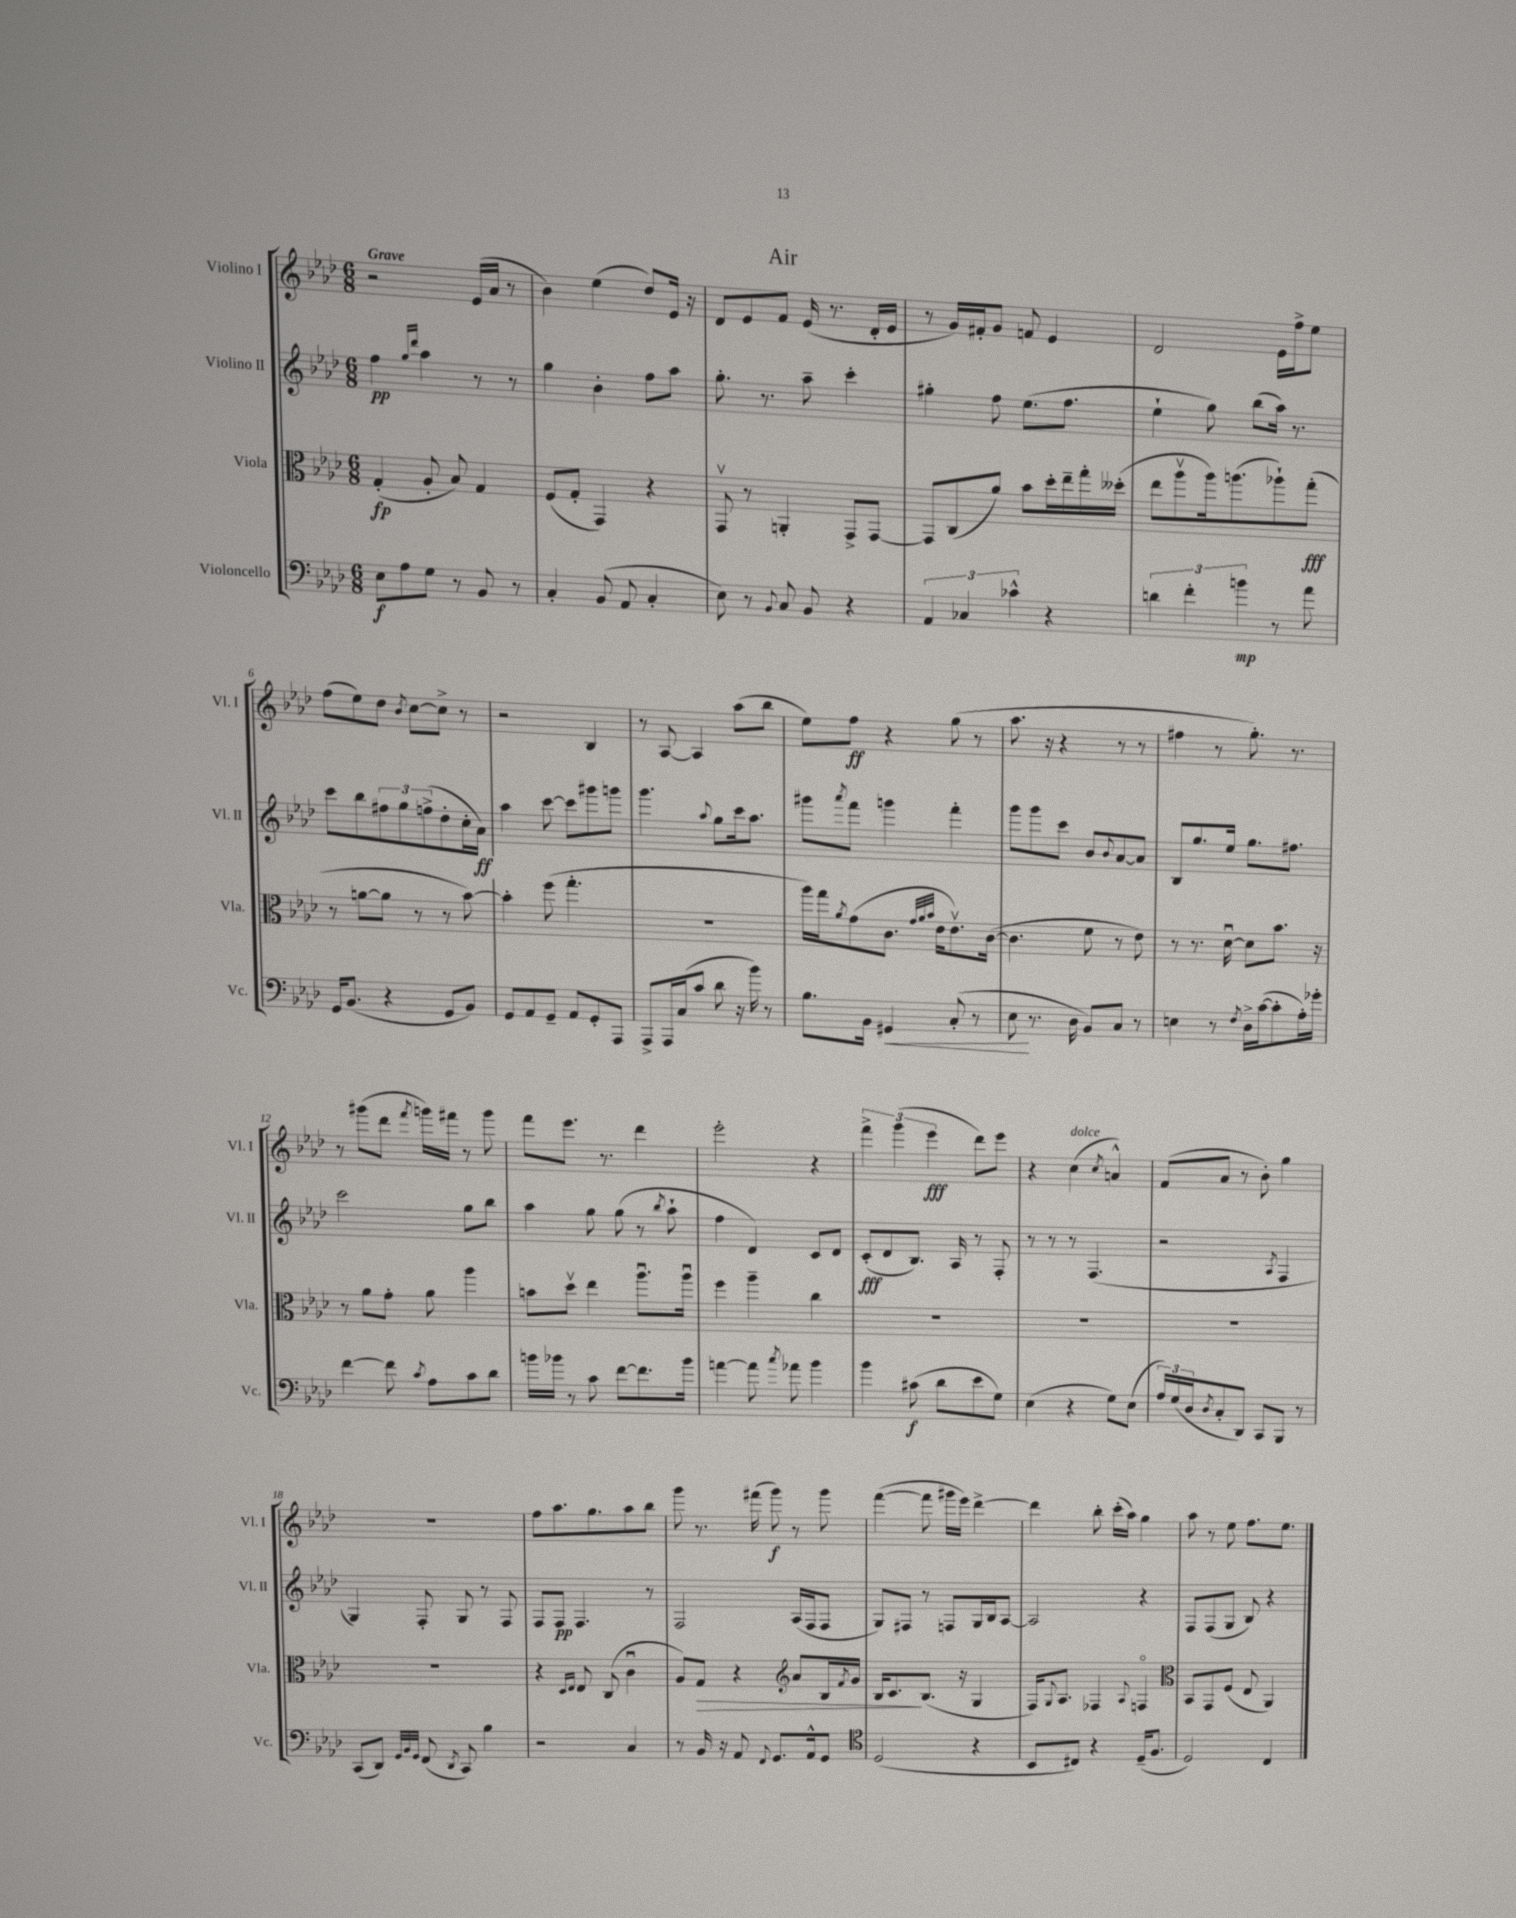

**kern	**kern	**kern	**kern
*staff4	*staff3	*staff2	*staff1
*clefF4	*clefC3	*clefG2	*clefG2
*k[b-e-a-d-]	*k[b-e-a-d-]	*k[b-e-a-d-]	*k[b-e-a-d-]
*M6/8	*M6/8	*M6/8	*M6/8
8E-\L	(4G'/	4ff\	2r
8A-\	.	.	.
.	.	16qqgg/LL	.
.	.	16qqddd-/JJ	.
8G\J	8A-'/	4aa-\	.
8r	8B-/)	.	.
8BB-/	4G/	8r	(16e-/LL
.	.	.	16a-/JJ
8r	.	8r	8r
=	=	=	=
4C'/	(8F/L	4gg\	4b-\)
.	8G'/J	.	.
(8BB-/	4GG/)	4b-'\	(4ee-\
8AA-/	.	.	.
4C'/	4r	8ff\L	8dd-/L)
.	.	8aa-\J	16e-/Jk
.	.	.	16r
=	=	=	=
8E-\)	8GGv/	8.gg'\	8d-/L
8r	8r	.	8e-/
.	.	8.r	.
8qqBB-/	.	.	.
8C/	4AA'/	.	8f/J
8BB-/	.	8aa-~\	(16e-/
.	.	.	8.r
4r	8GG^/L	4ccc'\	.
.	[8GG/J	.	16d-'/LL
.	.	.	16e-/JJ
=	=	=	=
6AA-/	8GG/]L	4gg#'\	8r
.	(8C/	.	16g/LL)
6C-/	.	.	.
.	.	.	16f#'/J
.	8a-/J)	8ff\	8g/J
6c-^^\	.	.	.
.	8b-\L	(8.ee-\L	8f/
4r	16dd-'\L	.	4e-/
.	16ee-~\	8.ff\J	.
.	16gg'\	.	.
.	(16dd--'\JJ	.	.
=	=	=	=
6d\	8ee-\L	4ee-`\	2d-/
.	8aa-v\	.	.
6f'\	.	.	.
.	16aa-\k)	8gg\)	.
.	(8.aa\	.	.
6b\	.	.	.
.	.	(8bb-\L	.
8r	8aa-`\)	16aa-\Jk)	16e-\LL
.	.	8.r	16ff^\J
8a-\	(8gg'\J	.	8ee-\J
=	=	=	=
16GG/LK	8r	8ccc\L	(8ff\L
(8.BB-/J	.	.	.
.	[8a\L	8bb-\	8ee-\)
4r	8a\]J	12ff#\	8dd-\J
.	.	12gg\	.
.	.	.	8qb-/
.	8r	.	[8cc\L
.	.	(12ff^\	.
8GG/L	8r	8dd-'\	8cc^\]J
8BB-/J)	[8b-\)	16cc'\L	8r
.	.	16a-\JJ)	.
=	=	=	=
8GG/L	4b-'\]	4aa-\	2r
8AA-/	.	.	.
8GG~/J	(8ff\	[8ccc\	.
8AA-/L	4.gg'\	8ccc\]L	.
8GG'/	.	8ggg#\	4B-/
8AAA-/J	.	8ggg\J	.
=	=	=	=
8AAA-^/L	2.r	4.ggg\	8r
16AAA-/L	.	.	[8A-/
(16C/J	.	.	.
8c/J	.	.	4A-/]
.	.	8qqaa-/	.
8d-\	.	8gg\L	.
16r	.	16ccc\k	(8aa-\L
16b-\)	.	8.aa-\J	.
8r	.	.	8bb-\J
=	=	=	=
8.B-\L	16aa-\LL)	8ggg#\L	8ee-\L)
.	16gg\J	.	.
.	8qa-/	8qaaa-/	.
.	(8g\	8fff\J	8ff\J
16BB-\Jk	.	.	.
4GG#/	8.c\J	4ggg\	4r
.	32qqg/LLL	.	.
.	32qqa-/	.	.
.	32qqb-/JJJ	.	.
.	16e-\LK	.	.
(8C'/	8.e-v\)	4fff'\	(8gg\
8r	.	.	8r
.	([16c\Jk	.	.
=	=	=	=
8E-\	4.c\]	8ggg\L	8.aa-\
8.r	.	8ggg\	.
.	.	.	16r
.	.	8ccc\J	4r
16D-\	.	.	.
8BB-/L)	8f\	8b-/L	.
.	.	8qqb-/	.
8C/J	8r	[8a-/	8r
8r	8e-\)	8a-/]J	8r
=	=	=	=
4E\	8r	8B-/L	4ff#\
.	8.r	8.gg/	.
8r	.	.	8r
.	[16d-u\	16ee-/Jk	.
8qF/	.	.	.
16D-^\LL	8d-\]L	8.gg\L	8.gg'\)
([16c\J	.	.	.
8c'\]	8.b-\J	.	.
.	.	8.ff#\J	8.r
16A-'\L)	.	.	.
16g-'\JJ	16r	.	.
=	=	=	=
[4f\	8r	2ccc\	8r
.	8a-\L	.	(8ggg#\L
8f\]	8g'\J	.	8ddd-\J
8qc/	.	.	8qfff/
8A-\L	8a-\	.	16ggg\LL)
.	.	.	16fff#\JJ
8c\	4aa-\	8gg\L	8r
8d-\J	.	8bb-\J	8ggg\
=	=	=	=
16b\LL	8b\L	4aa-\	8fff\L
16b-\JJ	.	.	.
8r	8dd-v\J	.	8.eee-\J
8c\	4ee-\	8gg\	.
.	.	.	8.r
[8f\L	.	(8gg\	.
8.f\]	8.aa-u\L	8r	4ddd-\
.	.	8qbb-/	.
.	.	8aa-`\	.
16b-\Jk	16aa-u\Jk	.	.
=	=	=	=
[4a\	4ff\	4ff\	2eee-'\
8a\]	4aa-~\	4d-/)	.
8qcc/	.	.	.
8a-\	.	.	.
4b-\	4cc\	8c/L	4r
.	.	8d-/J	.
=	=	=	=
4b-\	2.r	(8c'/L	6fff^\
.	.	8d-/	.
.	.	.	(6ggg\
(8c#\	.	8.B-/J)	.
.	.	.	6eee-\
8d-\L	.	.	.
.	.	16A-/	.
8e-\	.	8r	8ddd-\L)
8G\J)	.	8F'/	8eee-\J
=	=	=	=
(4E-\	2.r	8r	4r
.	.	8r	.
4r	.	8r	(4cc\
.	.	(4.F/	.
.	.	.	8qcc/
8G\L)	.	.	4a^^/)
(8E-\J	.	.	.
=	=	=	=
24A-/LL)	2.r	2r	(8f/L
(24G/	.	.	.
24D-/J	.	.	.
8qD-/	.	.	.
8C'/	.	.	8a-/J
8DD-/J)	.	.	8r
8CC/L	.	.	8b-'\)
.	.	8qA-/	.
8BBB-/J	.	4F/	4gg\
8r	.	.	.
=	=	=	=
(8CC/L	2.r	4G/)	2.r
8DD-/J)	.	.	.
32qqGG/LLL	.	.	.
32qqBB-/	.	.	.
32qqGG/JJJ	.	.	.
(8FF/	.	8F'/	.
8qDD-/	.	.	.
8CC/)	.	8G/	.
4B-\	.	8r	.
.	.	8F/	.
=	=	=	=
2r	4r	8F/L	8ff\L
.	.	8F/J	8.aa-\
.	16qqD-/LL	.	.
.	16qqE-/JJ	.	.
.	8E-/	4.F/	.
.	.	.	8.gg\
.	(8C/	.	.
4C/	4cu\	.	8aa-\
.	.	8r	8bb-\J
=	=	=	=
8r	8A-/L)	2F/	8ggg\
16BB-/	8G/J	.	8.r
16r	.	.	.
8AA-/	4r	.	.
.	.	.	(16fff#\
8qqFF/	.	.	.
8.GG/L	.	.	8ggg\)
*	*clefG2	*	*
.	8a-/L	(16A-/LL	8r
16AA-^^/k	.	16F/J	.
8GG/J	16B-/L	8F/J	8ggg\
.	8qf/	.	.
.	16g/JJ	.	.
=	=	=	=
*clefC4	*	*	*
(2D-/	16B-/LK	8G/L)	([4fff\
.	8.c/	.	.
.	.	8F#/J	.
.	(8.B-/J	8r	8fff\]
.	.	8F/L	16ggg#\LL
.	16r	.	16eee-\JJ)
4r	4G/	16G/L	[4ddd-^\
.	.	16B-/J	.
.	.	[8A-/J	.
=	=	=	=
8BB-/L	16F/LK)	2A-/]	4ddd-\]
.	8qqG/	.	.
.	8.A-/J	.	.
8C#/J)	.	.	.
4r	4F-/	.	8bb-'\
.	.	.	(16ccc'\LL
.	.	.	16aa-\JJ)
.	8qqA-/	.	.
(16D-~/LK	4Fo/	4r	4gg\
8.F/J	.	.	.
=	=	=	=
*	*clefC3	*	*
2D-/)	8BB-/L	8F/L	8aa-\
.	8GG/	(8F/	8r
.	(8F/J	8G/J	8ee-\
.	8E-/	8B-/)	8.ff\L
4C/	4AA-/)	4r	.
.	.	.	8.ee-\J
==	==	==	==
*-	*-	*-	*-
